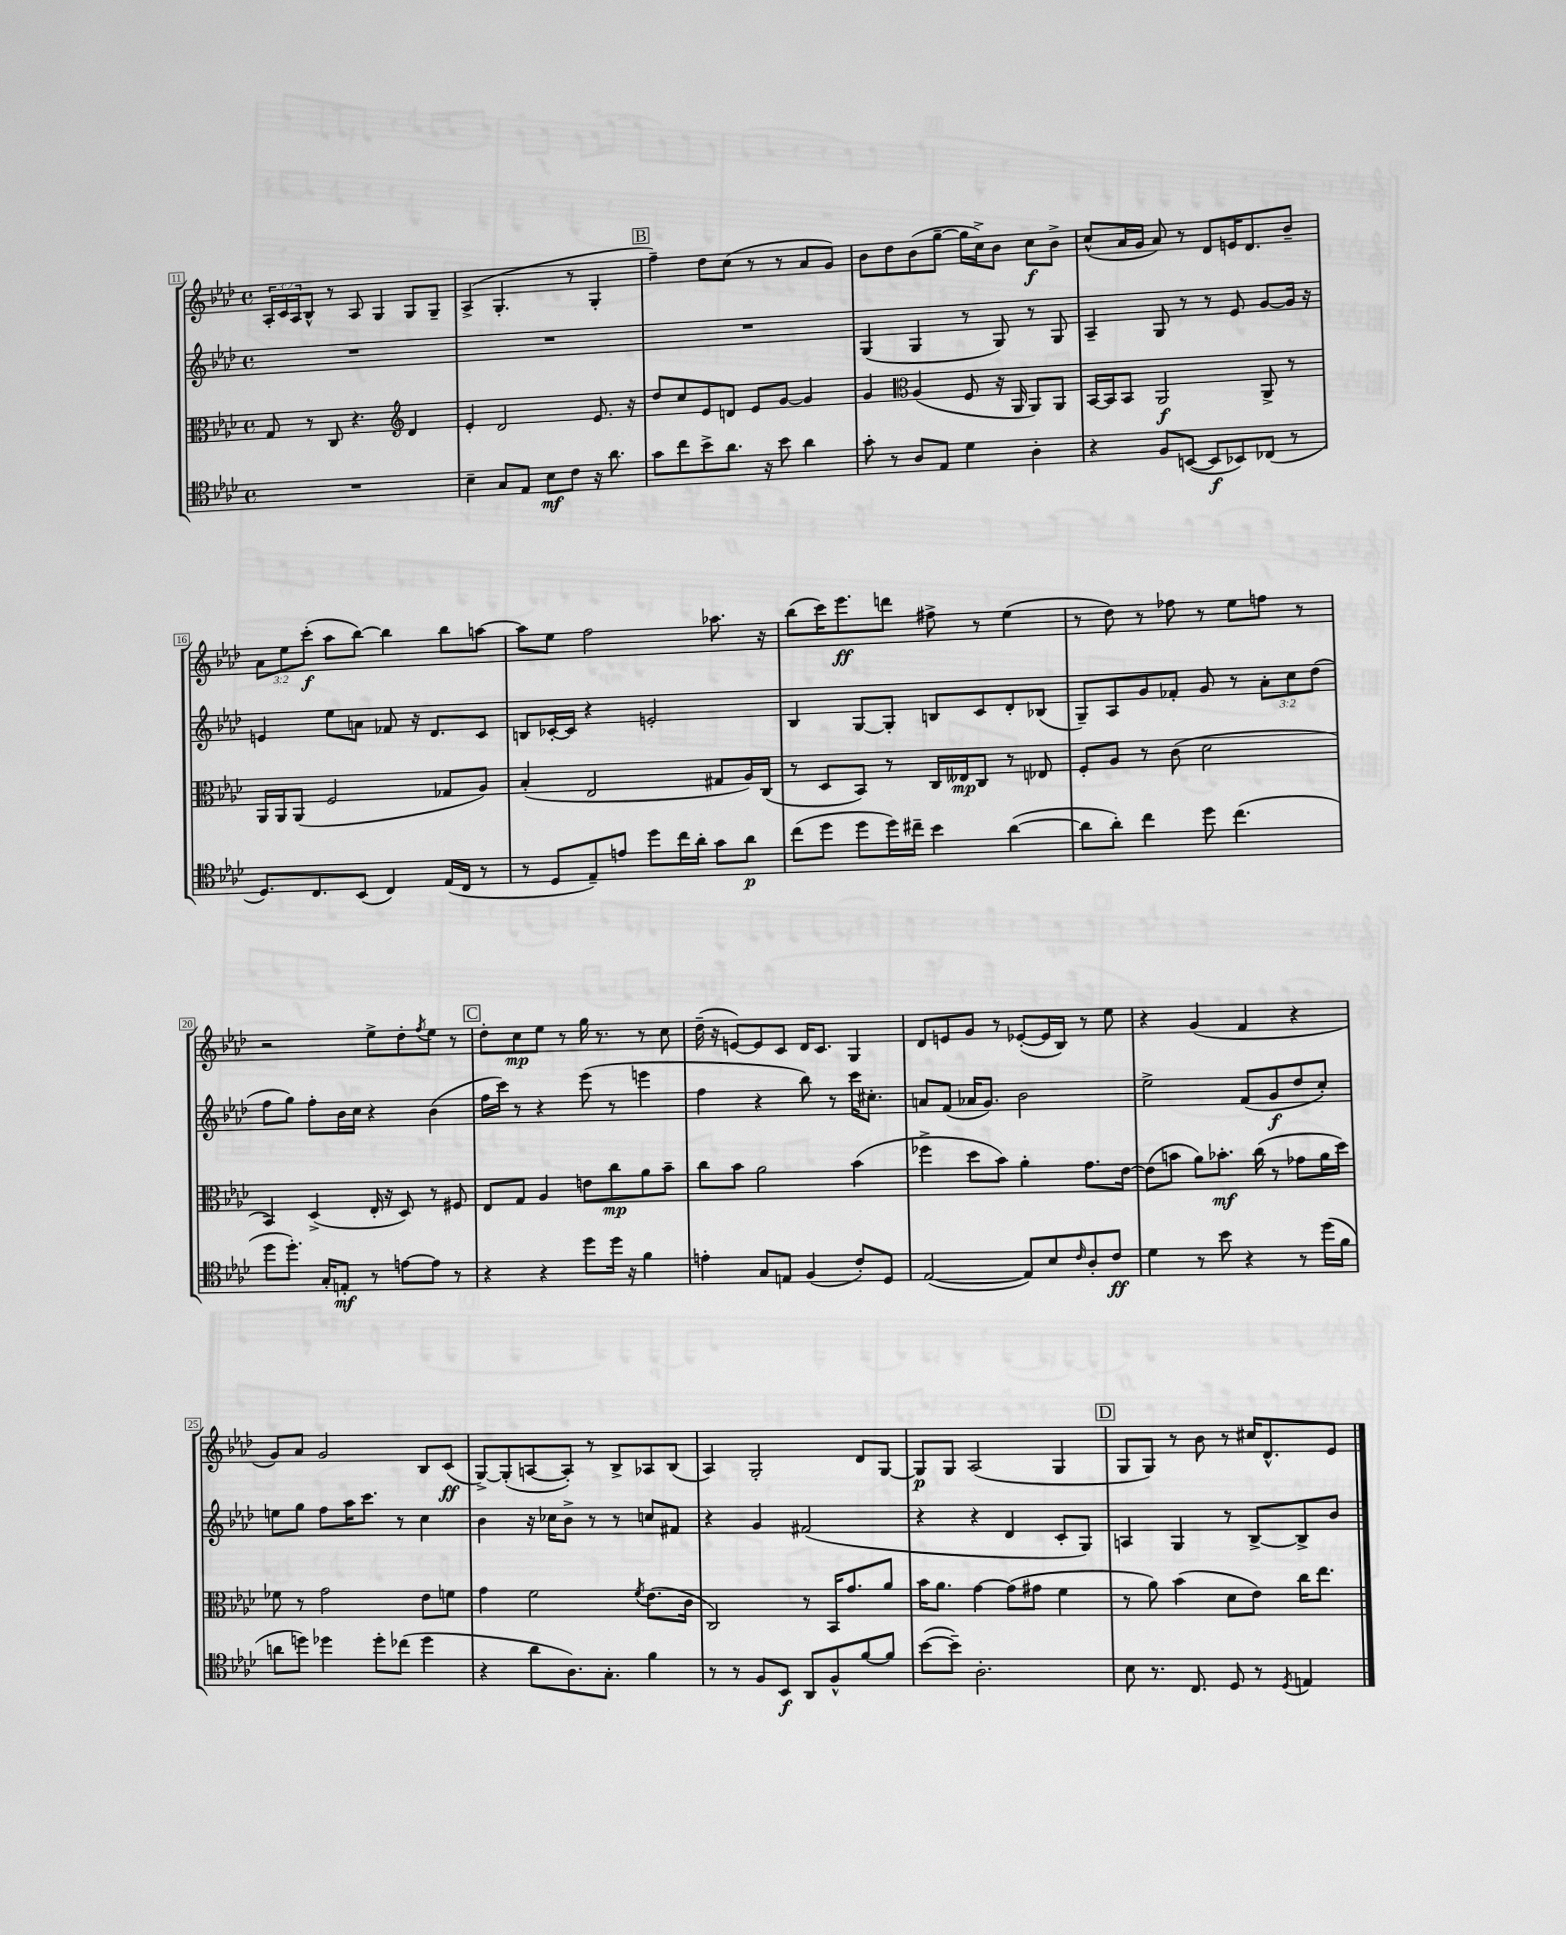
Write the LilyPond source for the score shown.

<<
\new StaffGroup <<
\new Staff = "s0" {
    \clef treble \key aes \major \defaultTimeSignature \time 4/4 \override Staff.TupletNumber.text = #tuplet-number::calc-fraction-text
    \tuplet 3/2 { aes16-. c'16 aes16 } bes8-^ r8 aes8 g4 g8 g8-- |
    aes4->( g4.-. r8 g4-. |
    \mark \markup { \box "B" } f''4--) des''8 c''8( r8 r8 aes'8 g'8) |
    bes'8 des''8 bes'8( g''8~-- g''16 c''16->) bes'8 c''8\f bes'8-> |
    c''8-^( aes'16 g'16 aes'8) r8 des'8 e'16 des'8. bes'8-- |
    \tuplet 3/2 { aes'8 ees''8 c'''8-.\f( } aes''8 bes''8~) bes''4 bes''8 a''8~ |
    a''8 ees''8 f''2 aes''8. r16 |
    bes''8( c'''16) ees'''8.\ff d'''8 fis''8-> r8 ees''4( |
    r8 des''8) r8 fes''8 r8 ees''8 f''8 r8 |
    r2 ees''8-> des''8-. \acciaccatura { f''8 } ees''8 r8 |
    \mark \markup { \box "C" } des''8-. c''8\mp ees''8 r8 g''16 r8. r8 c''8 |
    des''16--( r16 e'8~) e'8 c'8 des'16 c'8. g4 |
    des'8 e'8 g'8 r8 ees'8~-.( ees'16 bes16) r8 ees''8 |
    r4 g'4( f'4 r4 |
    g'8) aes'8 g'2 bes8 c'8\ff( |
    g8~->) g8-.( a8~ a8-.) r8 bes8-> aes8 bes8( |
    aes4) g2-. des'8 g8~ |
    g8\p g8 aes2( g4 |
    \mark \markup { \box "D" } g8 g8) r8 bes'8 r8 cis''16 des'8.-^ ees'8 \bar "|." |
}
\new Staff = "s1" {
    \clef treble \key aes \major \defaultTimeSignature \time 4/4 \override Staff.TupletNumber.text = #tuplet-number::calc-fraction-text
    R1 |
    R1 |
    \mark \markup { \box "B" } R1 |
    g4( g4 r8 g8) r8 g8 |
    aes4-- g8 r8 r8 ees'8 g'8~ g'16 r16 |
    e'4 ees''8 a'8 fes'8 r16 des'8. c'8 |
    b8 ces'16~-. ces'16 r4 e'2-. |
    bes4 g8~ g8-. b8 c'8 des'8-. bes8( |
    g8--) aes8 g'8 fes'8-. g'8 r8 \tuplet 3/2 { aes'8-. c''8 des''8( } |
    f''8 g''8) f''8-. bes'16 c''16 r4 bes'4( |
    \mark \markup { \box "C" } f''16 c'''16) r8 r4 ees'''8( r8 e'''4 |
    f''4 r4 bes''8) r8 c'''16 cis''8.-. |
    a'8 f'8( aes'16 g'8.) bes'2 |
    ees''2-> f'8( g'8\f des''8 c''8-.) |
    e''8 g''8 f''8 aes''16 c'''8. r8 c''4 |
    bes'4 r16 ces''16 bes'8-> r8 r8 c''8 fis'8 |
    r4 g'4 fis'2( |
    r4 r4 des'4 c'8-. g8) |
    \mark \markup { \box "D" } a4 g4 r8 bes8~-> bes8-> bes'8 \bar "|." |
}
\new Staff = "s2" {
    \clef alto \key aes \major \defaultTimeSignature \time 4/4
    g8 r8 c8 r4. \clef treble des'4 |
    ees'4-. des'2 ees'8. r16 |
    \mark \markup { \box "B" } des''8 c''8 ees'8 d'8 ees'8 g'8~ g'4 |
    g'4 \clef alto aes4( f8 r16 aes,16 aes,8) aes,8 |
    bes,16~ bes,16 bes,8 aes,2\f aes,8-> r8 |
    aes,16 aes,16 aes,8( f2 ges8 aes8) |
    bes4-.( ees2 gis8 aes16) c16( |
    r8 des8 bes,8) r8 c16 eeses16\mp c8 r8 ees8 |
    f8-. aes8 r8 c'8( des'2 |
    bes,4) des4->( ees16-. r16 des8) r8 fis8 |
    \mark \markup { \box "C" } ees8 g8 aes4 e'8 c''8\mp aes'8 bes'8-- |
    c''8 bes'8 aes'2 bes'4( |
    fes''4-> des''8 bes'8) aes'4-. g'8. ees'16~ |
    ees'8( b'8 aes'8) bes'8.-.\mf c''16( r8 ges'8 aes'16 des''16) |
    fes'8 r8 g'2 ees'8 f'8 |
    g'4 f'2 \acciaccatura { f'8 } ees'8.( c'16 |
    c2) r8 bes,16 g'8. aes'8 |
    bes'16 aes'8. g'4~ g'8( gis'8 f'4 |
    \mark \markup { \box "D" } r8 aes'8) bes'4( des'8 ees'8) c''16 ees''8. \bar "|." |
}
\new Staff = "s3" {
    \clef tenor \key aes \major \defaultTimeSignature \time 4/4
    R1 |
    bes4-- g8 ees8 bes8\mf c'8 r16 aes'8. |
    \mark \markup { \box "B" } g'8 c''8 bes'8-> aes'8. r16 bes'8 aes'4 |
    g'8-. r8 aes8 ees8 des'4 aes4-. |
    r4 f8 b,8~( b,8\f bes,8) ces8( r8 |
    des8.) c8. bes,8( c4) ees16( c16 r8 |
    r8 des8 ees8--) e'8 des''8 c''16 aes'16-. g'8 aes'8\p |
    c''8( des''8 des''8 des''16) cis''16-- bes'4 aes'4~( |
    aes'8 aes'8-.) c''4 des''8 c''4.( |
    des''8 des''8.-.) g16-. e8-.\mf r8 e'8~ e'8 r8 |
    \mark \markup { \box "C" } r4 r4 des''8 des''16 r16 f'4 |
    e'4-. g8 e8 f4( c'8-.) des8 |
    ees2~( ees8) bes8 \grace { c'16 } aes8-. c'8\ff |
    des'4 r8 bes'8 r4 r8 des''16( f'16 |
    a'8 d''8) des''4 des''8-. ces''8( des''4 |
    r4 aes'8 aes8.) g8.-. f'4 |
    r8 r8 f8 bes,8\f aes,8 f8-^ f'8~ f'8 |
    bes'8~( bes'8--) aes2.-. |
    \mark \markup { \box "D" } bes8 r8. c8. des8 r8 \acciaccatura { des8 } e4 \bar "|." |
}
>>
>>
\layout { \context { \Score currentBarNumber = #11 \override BarNumber.stencil = #(make-stencil-boxer 0.1 0.3 ly:text-interface::print) } }
